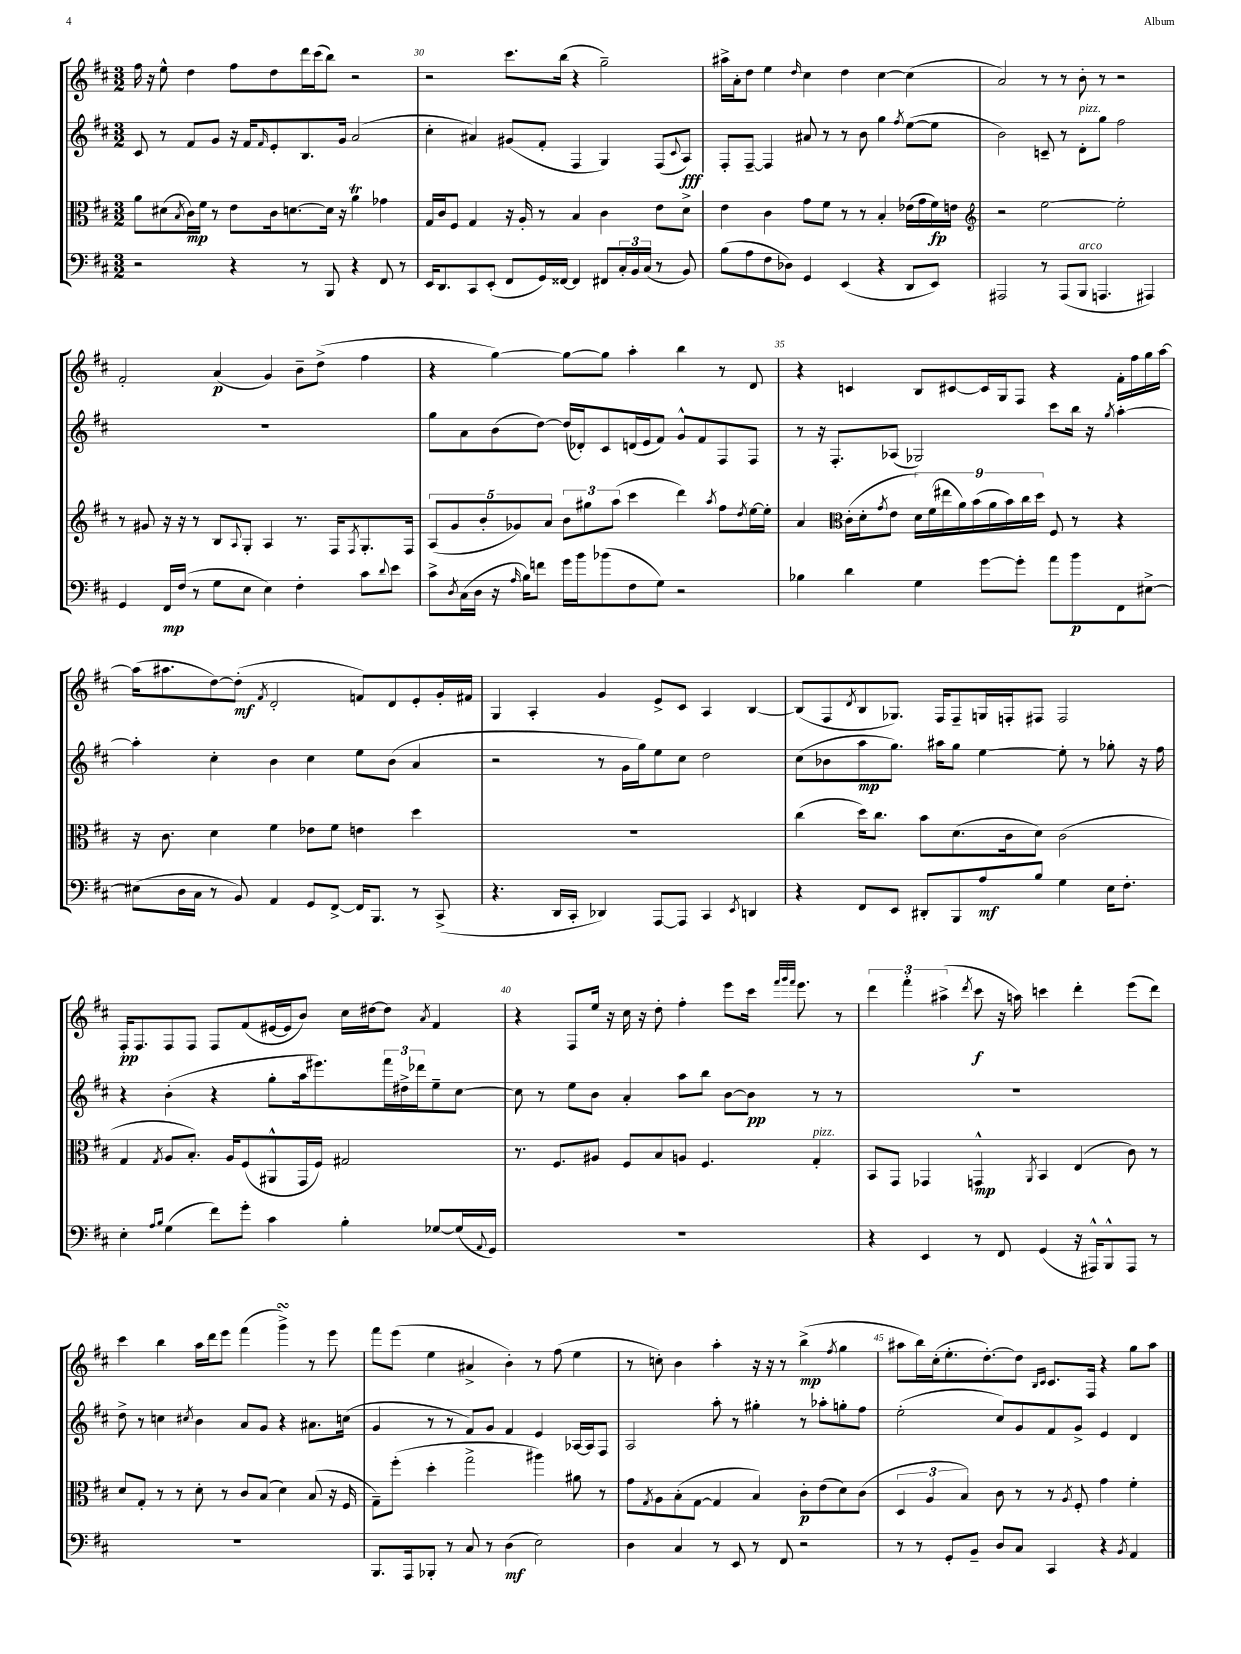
<<
\new StaffGroup <<
\new Staff = "s0" {
    \clef treble \key d \major \numericTimeSignature \time 3/2
    fis''16 r16 e''8-^ d''4 fis''8 d''8 d'''16 cis'''16( b''8) r2 |
    r2 cis'''8. b''16( r4 g''2--) |
    ais''16-> a'16-. d''8 e''4 \grace { d''16 } cis''4 d''4 cis''4~ cis''4( |
    a'2) r8 r8 b'8-. r8 r2 |
    fis'2-. a'4\p( g'4) b'8-- d''8->( fis''4 |
    r4 g''4~) g''8~ g''8 a''4-. b''4 r8 d'8 |
    r4 c'4 b8 cis'8~ cis'16 g16 fis8 r4 fis'16-. fis''16 g''16 a''16~ |
    a''16( ais''8. d''8~) d''8-.\mf( \acciaccatura { fis'8 } d'2-. f'8) d'8 e'8-. g'16-. fis'16 |
    g4 a4-. g'4 e'8-> cis'8 a4 b4~ |
    b8( fis8 \acciaccatura { d'8 } b8 ges8.) fis16 fis8-- g16 f16-. fis8 fis2 |
    fis16-.\pp fis8. fis8 fis8 fis8 fis'8( eis'16~ eis'16 b'8) cis''16 dis''16~ dis''8 \acciaccatura { a'8 } fis'4 |
    r4 fis8 e''16 r16 cis''16 r16 d''8-. fis''4-. e'''8 cis'''16 \grace { fis'''32 g'''32 fis'''32 } e'''8. r8 |
    \tuplet 3/2 { d'''4 fis'''4-. ais''4->( } \acciaccatura { d'''8 } cis'''8\f r16 a''16) c'''4 d'''4-. e'''8( d'''8) |
    cis'''4 b''4 a''16 d'''16 e'''8 fis'''4( g'''4->\turn) r8 e'''8 |
    fis'''8 e'''8( e''4 ais'4-> b'4-.) r8 fis''8( e''4 |
    r8 c''8-.) b'4 a''4-. r16 r16 r8 b''4->\mp( \acciaccatura { fis''8 } g''4 |
    ais''8 b''16) cis''16-.( e''8.-. d''8.~-.) d''8 \grace { b16 cis'16 } cis'8. fis16 r4 g''8 ais''8 \bar "|." |
}
\new Staff = "s1" {
    \clef treble \key d \major \numericTimeSignature \time 3/2
    cis'8 r8 fis'8 g'8 r16 fis'16 \grace { fis'16 } e'8-. b8. g'16 a'2( |
    cis''4-. ais'4) gis'8( fis'8-. fis4 g4) fis8( \appoggiatura { cis'8 } a8\fff) |
    fis8-. fis8~-- fis4 ais'8 r8 r8 b'8 g''4 \acciaccatura { fis''8 } e''8~( e''8 |
    b'2) c'8-- r8 d'8-.^\markup { \italic "pizz." } g''8 fis''2 |
    R1. |
    g''8 a'8 b'8( d''8~) d''16( des'16-.) cis'8 d'16( e'16 fis'8) g'8-^ fis'8 fis8 fis8 |
    r8 r16 fis8.-. aes8( ges2) cis'''8 b''16 r16 \acciaccatura { g''8 } a''4~-. |
    a''4-. cis''4-. b'4 cis''4 e''8 b'8( a'4 |
    r2 r8 g'16 g''16) e''8 cis''8 d''2 |
    cis''8( bes'8 a''8\mp g''8.) ais''16 g''8 e''4~ e''8-. r8 ges''8-. r16 fis''16 |
    r4 b'4-.( r4 g''8-. a''16 eis'''8.) \tuplet 3/2 { fis'''16 dis''16-> des'''16 } e''8-- cis''8~ |
    cis''8 r8 e''8 b'8 a'4-. a''8 b''8 b'8~ b'8\pp r8 r8 |
    R1. |
    d''8-> r8 c''4 \acciaccatura { cis''8 } b'4 a'8 g'8 r4 ais'8. c''16( |
    g'4 r8 r8 fis'8) g'8 fis'4 e'4 aes16~ aes16 fis8 |
    a2 a''8-. r8 gis''4-. r8 aes''8-. g''8-. fis''8 |
    e''2-.( cis''8) g'8 fis'8 g'8-> e'4 d'4 \bar "|." |
}
\new Staff = "s2" {
    \clef alto \key d \major \numericTimeSignature \time 3/2
    a'8 dis'8( \acciaccatura { b8 } cis'16\mp) fis'16 r8 e'8 cis'16 d'8.~ d'16 r16 a'4\trill ges'4 |
    g16 cis'16 fis8 g4 r16 a16-. r8 b4 cis'4 e'8 d'8-> |
    e'4 cis'4 g'8 fis'8 r8 r8 b4-. ees'16( g'16 fis'16\fp) e'16 |
    \clef treble r2 e''2~ e''2-. |
    r8 gis'8 r16 r16 r8 b8 \appoggiatura { a8 } g8-. a4 r8. fis16 \acciaccatura { fis8 } g8.-. fis16 |
    \tuplet 5/4 { a8( g'8 b'8-. ges'8) a'8 } \tuplet 3/2 { b'8 gis''8 a''8( } cis'''4 d'''4) \acciaccatura { a''8 } fis''8 \acciaccatura { d''8 } e''16~ e''16-. |
    a'4 \clef alto cis'16-.( d'16-. \acciaccatura { g'8 } e'8 \tuplet 9/8 { d'16) fis'16( eis''16 a'16) b'16( a'16 b'16) cis''16 d''16 } fis8 r8 r4 |
    r16 cis'8. d'4 fis'4 ees'8 fis'8 e'4 d''4 |
    R1. |
    cis''4( d''16) cis''8. b'8 d'8.( cis'16 d'8) cis'2( |
    g4 \acciaccatura { g8 } a8 b8.-.) a16 fis8( ais,8-^ g,16 fis16) gis2 |
    r8. fis8. ais8 fis8 b8 a8 fis4. g4-.^\markup { \italic "pizz." } |
    b,8 g,8 ges,4 g,4-^\mp \acciaccatura { a,8 } b,4 e4( cis'8) r8 |
    d'8 g8-. r8 r8 d'8-. r8 cis'8 b8( d'4) b8( r16 fis16 |
    g8--) fis''8-.( d''4-. g''2-> ais''4) ais'8 r8 |
    g'8 \acciaccatura { g8 } a8 b8-.( g8~ g4 b4) cis'8-.\p e'8( d'8) cis'8( |
    \tuplet 3/2 { d4 a4 b4) } cis'8 r8 r8 \acciaccatura { a8 } fis8-. g'4 fis'4-. \bar "|." |
}
\new Staff = "s3" {
    \clef bass \key d \major \numericTimeSignature \time 3/2
    r2 r4 r8 b,,8 r4 fis,8 r8 |
    e,16 d,8. cis,8 e,8-.( fis,8 g,16) fisis,16~ fisis,4 fis,8 \tuplet 3/2 { cis16-. b,16 cis16( } r8 b,8) |
    b8( a8 fis8 des8) g,4 e,4( r4 d,8 e,8) |
    ais,,2 r8 ais,,8( b,,8^\markup { \italic "arco" } a,,4. ais,,4) |
    g,4 fis,16\mp fis16( r8 g8 e8 e4) fis4-. cis'8 \appoggiatura { d'8 } e'8 |
    cis'8-> \acciaccatura { d8 } cis16( d16 r16 \grace { a16 } b16) f'8 g'16 b'16 bes'8( fis8 g8) r2 |
    bes4 d'4 g4 g'8~ g'8-. a'8 b'8\p fis,8 eis8~-> |
    eis8( d16 cis16 r8 b,8) a,4 g,8 fis,8~-> fis,16 b,,8. r8 cis,8->( |
    r4. d,16 cis,16-. des,4) a,,8~ a,,8 cis,4 \acciaccatura { e,8 } d,4 |
    r4 fis,8 e,8 dis,8-. b,,8 a8\mf b8 g4 e16 fis8.-. |
    e4-. \grace { a16 b16 } g4( fis'8) g'8-. cis'4 b4-. ges8~ ges16( \appoggiatura { a,8 } g,16) |
    R1. |
    r4 e,4 r8 fis,8 g,4( r16 ais,,16-^) b,,8-^ ais,,8 r8 |
    R1. |
    b,,8. a,,16 bes,,8-. r8 cis8 r8 d4\mf( e2) |
    d4 cis4 r8 e,8 r8 fis,8 r2 |
    r8 r8 g,8-. b,8-- d8 cis8 cis,4 r4 \acciaccatura { b,8 } a,4 \bar "|." |
}
>>
>>
\layout { \context { \Score currentBarNumber = #29 \override BarNumber.break-visibility = ##(#f #t #t) barNumberVisibility = #(every-nth-bar-number-visible 5) } }
